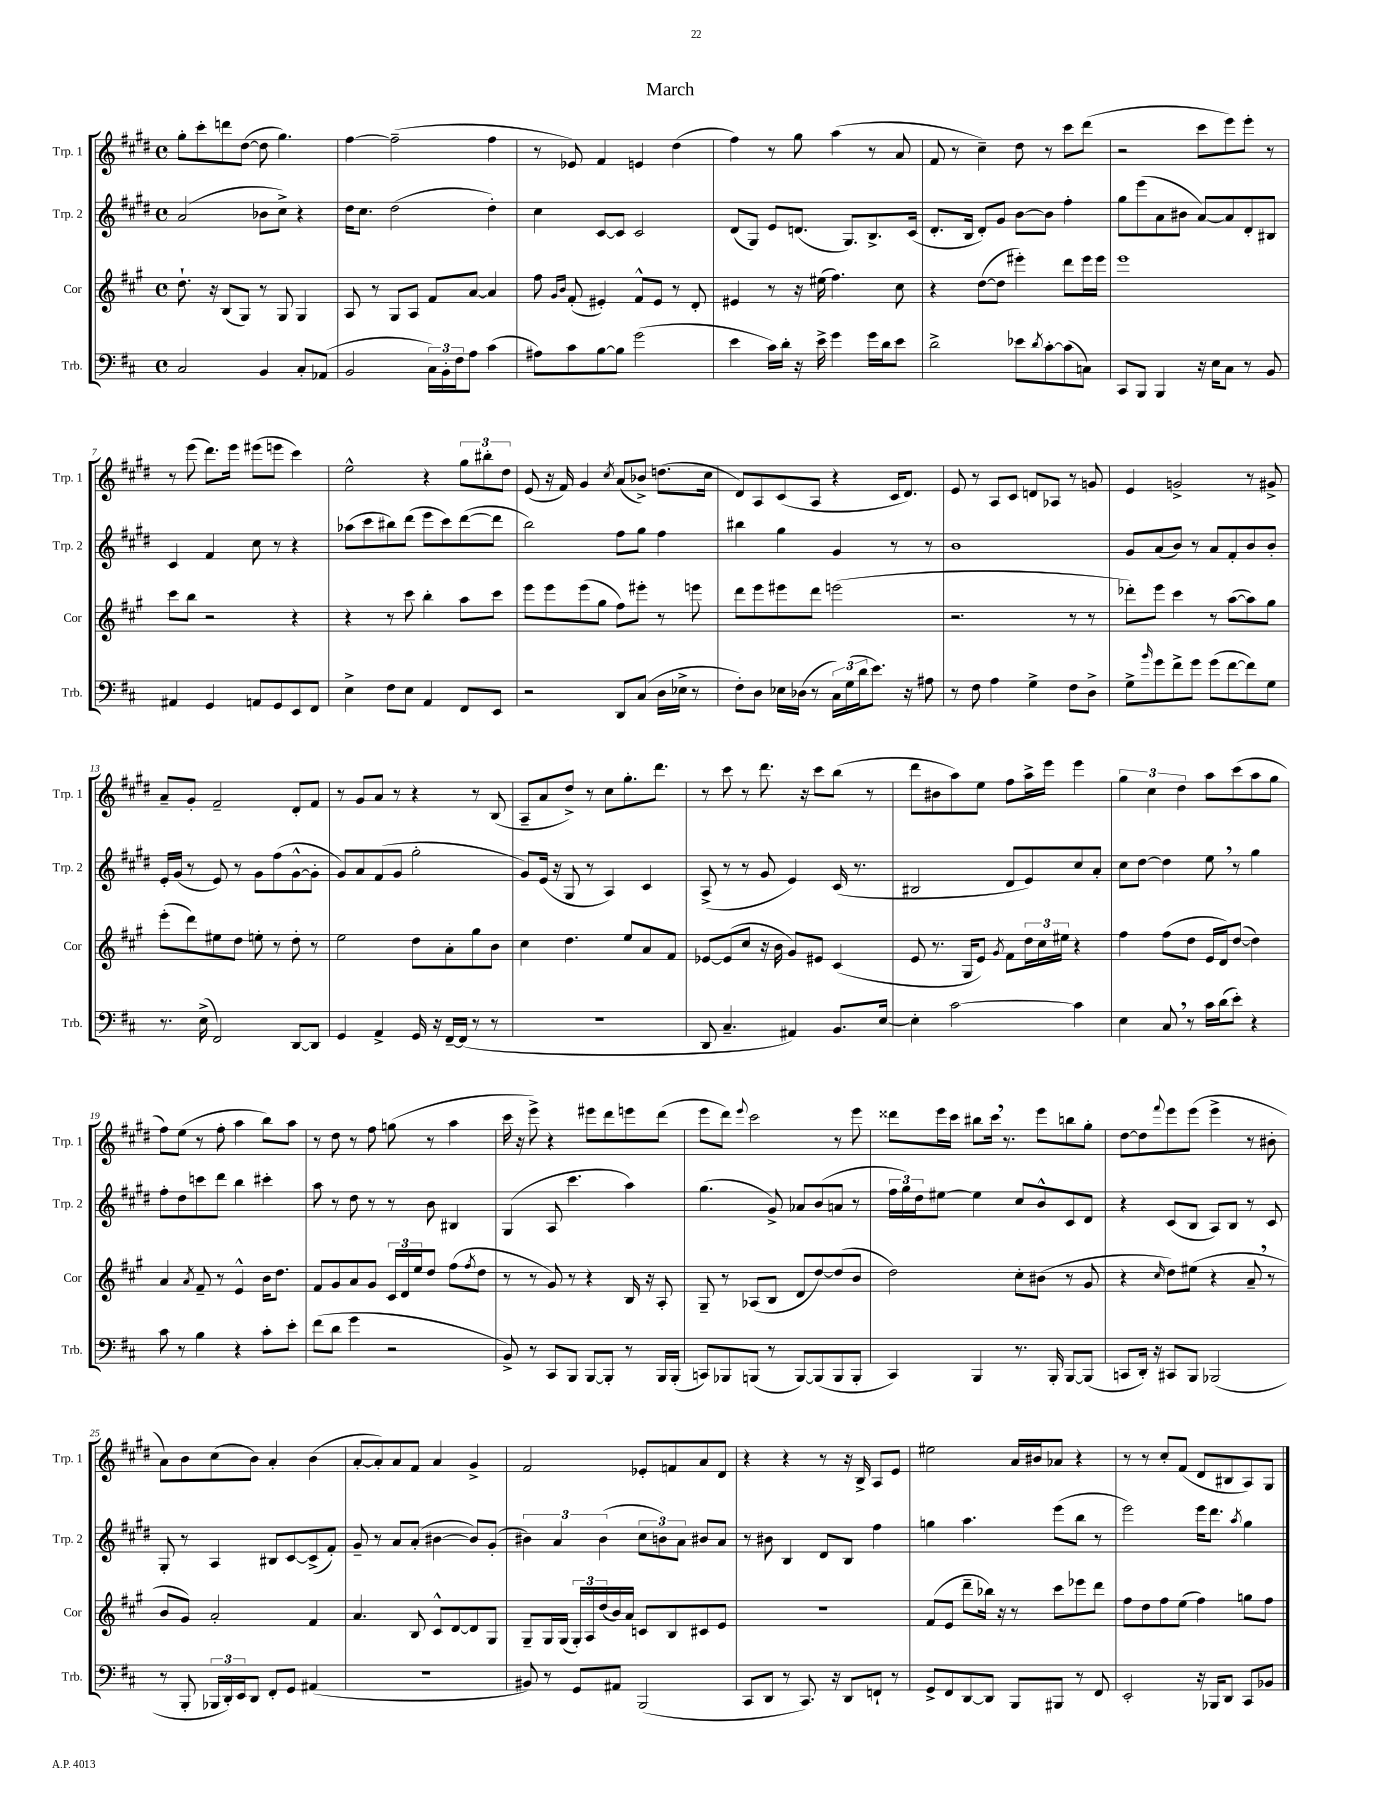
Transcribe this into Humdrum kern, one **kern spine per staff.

**kern	**kern	**kern	**kern
*part4	*part3	*part2	*part1
*staff4	*staff3	*staff2	*staff1
*I"Trb.	*I"Cor	*I"Trp. 2	*I"Trp. 1
*I'Trb.	*I'Cor	*I'Trp. 2	*I'Trp. 1
*clefF4	*clefG2	*clefG2	*clefG2
*k[f#c#]	*k[f#c#g#]	*k[f#c#g#d#]	*k[f#c#g#d#]
*M4/4	*M4/4	*M4/4	*M4/4
*met(c)	*met(c)	*met(c)	*met(c)
=1	=1	=1	=1
2C#/	8.dd`\	(2a/	8gg#'\L
.	.	.	8ccc#'\
.	16r	.	.
.	(8B/L	.	8dddn\
.	8G#/J)	.	([8dd#\J
4BB/	8r	8b-X\L	8dd#\]
.	8G#/	8cc#^\J)	4.gg#\)
8C#'/L	4G#/	4r	.
(8AA-X/J	.	.	.
=2	=2	=2	=2
2BB/	8A/	16dd#\KL	[4ff#\
.	.	8.cc#\J	.
.	8r	.	.
.	8G#/L	(2dd#\	(2ff#~\]
.	8A/J	.	.
24C#\LL)	8f#/L	.	.
24BB'\	.	.	.
24F#\J	.	.	.
8A\J	[8a/J	.	.
(4c#\	4a/]	4dd#'\)	4ff#\
=3	=3	=3	=3
8A#X\L)	8ff#\	4cc#\	8r
.	16qqg#/LL	.	.
.	16qqb/JJ	.	.
8c#\	(8f#'/	.	8e-X/)
[8B\	4e#X'/)	[8c#/L	4f#/
8B\J]	.	8c#/J]	.
(2g\	8f#^^/L	2c#/	4en/
.	8e#/J	.	.
.	8r	.	(4dd#\
.	8d'/	.	.
=4	=4	=4	=4
4e\	4e#X/	(8d#/L	4ff#\)
.	.	8G#/J)	.
16c#\LL)	8r	8e/L	8r
16d'\JJ	.	.	.
16r	16r	(8.dn/J	8gg#\
16e^\	(16ee#X\	.	.
4g\	4.ff#\)	.	(4aa\
.	.	8.G#/L)	.
16g\LL	.	8.B^/	8r
16d\J	.	.	.
8e\J	8cc#\	.	8a/
.	.	(16c#/Jk	.
=5	=5	=5	=5
2d^\	4r	8.d#'/L	8f#/
.	.	.	8r
.	.	16B/Jk	.
.	([8dd\L	8d#'/L)	4cc#~\)
.	8dd\J]	8g#/J	.
8e-X\L	4eee#X'\)	[8b\L	8dd#\
8qd/	.	.	.
[8c#'\	.	8b\J]	8r
(8c#\]	8ddd\L	4ff#'\	8ccc#\L
8Cn\J)	16eee#\L	.	(8ddd#\J
.	16eee#\JJ	.	.
=6	=6	=6	=6
8CC#/L	1eee	8gg#\L	2r
8BBB/J	.	(8eee\	.
4BBB/	.	8a\	.
.	.	8b#X\J	.
16r	.	[8a/L)	8ccc#\L
16E\KL	.	.	.
8C#\J	.	8a/]	8eee\)
8r	.	8d#'/	8eee'\J
8BB/	.	8B#X/J	8r
!!LO:LB:g=z
=7	=7	=7	=7
4AA#X/	8ccc#\L	4c#/	8r
.	8bb\J	.	(8eee\
4GG/	2r	4f#/	8.ddd#\L)
.	.	.	16eee\Jk
8AAn/L	.	8cc#\	(8eee#X\L
8GG/	.	8r	8eeen\J
8EE/	4r	4r	4ccc#\)
8FF#/J	.	.	.
=8	=8	=8	=8
4E^\	4r	(8aa-X\L	2ee^^\
.	.	8ccc#\	.
8F#\L	8r	8bb#X\)	.
8E\J	8ccc#\	(8ddd#\J	.
4AA/	4bb'\	8eee\L	4r
.	.	8ccc#\)	.
8FF#/L	8aa\L	([8ddd#\	12gg#\L
.	.	.	12bb#X'\
8EE/J	8ccc#\J	8ddd#\J]	.
.	.	.	12dd#\J
=9	=9	=9	=9
2r	8eee\L	2bb\)	(8e/
.	8eee\	.	16r
.	.	.	16f#/)
.	(8eee\	.	4g#/
.	8gg#\J	.	.
.	.	.	8qcc#/
8DD/L	8ff#\L)	8ff#\L	(8a/L
(8C#/J	8eee#X'\J	8gg#\J	8b-X^/J)
16D\LL	8r	4ff#\	(8.ddn\L
16E-X^\JJ	.	.	.
8r	8eeen\	.	.
.	.	.	16cc#\Jk
=10	=10	=10	=10
8F#'\L)	8ddd\L	4bb#X\	8d#/L)
8D\J	8eee\	.	8A/
16E-X\LL	8eee#X\	4gg#\	(8c#/
(16D-X\JJ	.	.	.
8r	8ddd\J	.	8A/J
24C#\LL)	(2eeen\	4g#/	4r
(24G\	.	.	.
24d\J	.	.	.
8.e\J)	.	.	.
.	.	8r	16c#/KL
16r	.	.	8.d#/J)
8A#X\	.	8r	.
=11	=11	=11	=11
8r	2.r	1b	8e/
8F#\	.	.	8r
4A\	.	.	8A/L
.	.	.	8c#/J
4G^\	.	.	8dn/L
.	.	.	8A-X/J
8F#\L	8r	.	8r
8D^\J	8r	.	8gn/
=12	=12	=12	=12
8G^\L	8ddd-X'\L)	8g#/L	4e/
16qqb/	.	.	.
8g\	8eee\J	(8a/	.
8f#^\	4ccc#\	8b/J)	2gn^/
8g\J	.	8r	.
(8g\L	8r	8a/L	.
[8f#\	([8aa\L	8f#'/	.
8f#\])	8aa\])	8b/	8r
8G\J	8gg#\J	8b'/J	8g#X^/
!!LO:LB:g=z
=13	=13	=13	=13
8.r	(8eee'\L	16e'/LL	8a~/L
.	.	(16g#/JJ	.
.	8ddd\)	8r	8g#'/J
(16E^\	.	.	.
2FF#/)	8ee#X\	8e/)	2f#~/
.	8dd\J	8r	.
.	8een'\	8g#\L	.
.	8r	(8ff#\	.
[8DD/L	8dd'\	[8g#^^\	8d#'/L
8DD/J]	8r	8g#'\J]	8f#/J
=14	=14	=14	=14
4GG/	2ee\	8g#/L)	8r
.	.	8a/	8g#/L
4AA^/	.	(8f#/	8a/J
.	.	8g#/J	8r
16GG/	8dd\L	2gg#'\	4r
16r	.	.	.
[16FF#~/LL	8a'\	.	.
(16FF#/JJ]	.	.	.
8r	8gg#\	.	8r
8r	8b\J	.	(8B/
=15	=15	=15	=15
1r	4cc#\	8g#/L)	8A~/L
.	.	(16e/Jk	8a/
.	.	16r	.
.	4.dd\	8G#/	8dd#^/J)
.	.	8r	8r
.	.	4A/)	8cc#\L
.	8ee/L	.	8.gg#'\
.	8a/	4c#/	.
.	.	.	8.ddd#\J
.	8f#/J	.	.
=16	=16	=16	=16
8DD/	[8e-X/L	(8A^/	8r
4.C#~/	(8e-/]	8r	8ccc#\
.	8cc#/J	8r	8r
.	16r	8g#/	8.ddd#\
.	16b\	.	.
4AA#X/)	8g#/L)	4e/)	.
.	.	.	16r
.	8e#X/J	.	8ccc#\L
8.BB/L	(4c#/	(16c#/	(8bb\J
.	.	8.r	.
.	.	.	8r
[16E/Jk	.	.	.
=17	=17	=17	=17
4E'\]	8e/	2B#X/	8ddd#\L
.	8.r	.	8b#X\
[2c#\	.	.	8aa\)
.	16G#/KL	.	.
.	8e/J)	.	8ee\J
.	8qg#/	.	.
.	8f#\L	8d#/L	8ff#\L
.	24dd\L	8e/)	16aa^\L
.	24cc#\	.	.
.	.	.	16eee\JJ
.	24ee#X\JJ	.	.
4c#\]	4r	8cc#/	4eee\
.	.	8a'/J	.
=18	=18	=18	=18
4E\	4ff#\	8cc#\L	6gg#\
.	.	[8dd#\J	.
.	.	.	6cc#\
8C#,/	(8ff#\L	4dd#\]	.
.	.	.	6dd#\
8r	8dd\J	.	.
16c#\LL	16e/LL	8ee,\	8aa\L
(16d\J	16d/J)	.	.
8e'\J)	([8dd/J	8r	(8ccc#\
4r	4dd\])	4gg#\	8aa\
.	.	.	8gg#\J
!!LO:LB:g=z
=19	=19	=19	=19
8c#\	4a/	8ff#'\L	8ff#\L)
8r	.	8dd#\	(8ee\J
.	8qa/	.	.
4B\	8f#~/	8cccn\	8r
.	8r	8ddd#\J	8ff#'\
4r	4e^^/	4bb\	4aa\
8c#'\L	16b\KL	4ccc#X'\	8bb\L)
.	8.dd\J	.	.
8e'\J	.	.	8aa\J
=20	=20	=20	=20
(8f#\L	8f#/L	8aa\	8r
8d\J	8g#/	8r	8dd#\
4g\	8a/	8dd#\	8r
.	8g#/J	8r	8ff#\
2r	24c#/LL	8r	(8ggn\
.	24d/	.	.
.	24ee/J	.	.
.	8dd/J	8b\	8r
.	(8ff#\L	4B#X/	4aa\
.	8qff#/	.	.
.	8dd\J	.	.
=21	=21	=21	=21
8BB^/)	8r	(4G#/	16ccc#\
.	.	.	16r
8r	8r	.	8eee^\)
8CC#/L	8g#/)	8A/	4r
8BBB/J	8r	4.ccc#\	.
[8BBB/L	4r	.	8eee#X\L
8BBB'/J]	.	.	8ddd#\
8r	16B/	4aa\)	8eeen\
.	16r	.	.
16BBB/LL	8A'/	.	(8ddd#\J
(16BBB'/JJ	.	.	.
=22	=22	=22	=22
8CCn/L)	8G#~/	(4.gg#\	8eee\L
8BBB-X/	8r	.	8ddd#\J)
.	.	.	8qqeee/
(8BBBn/J	(8A-X/L	.	2ccc#\
8r	8B/J	8g#^/)	.
[8BBB/L)	8d/L	8a-X/L	.
(8BBB/]	[8dd/)	(8b/	.
8BBB/	(8dd/]	8an/J	8r
8BBB'/J	8b/J	8r	8eee\
=23	=23	=23	=23
4CC#/)	2dd\)	24ff#\LL	8ddd##X\L
.	.	24gg#\)	.
.	.	24dd#\J	.
.	.	[8ee#X\J	16eee\L
.	.	.	16ccc#\JJ
4BBB/	.	4ee#\]	8bb#X\L
.	.	.	16ccc#,\Jk
.	.	.	8.r
8.r	8cc#'\L	8cc#/L	.
.	(8b#X\J	8b^^/	8eee\L
16BBB'/	.	.	.
[8BBB/L	8r	8c#/	8bbn\
(8BBB/J]	8g#/	8d#/J	8gg#'\J
=24	=24	=24	=24
8CCn/L	4r	4r	[8dd#\L
16DD'/Jk)	.	.	8dd#\]
16r	.	.	.
.	16qqcc#/	.	8qqfff#/
8CC#X/L	8dd\L)	(8c#/L	8eee\
8BBB/J	(8ee#X\J	8B/J	(8eee\J
(2BBB-X/	4r	8A/L)	4eee^\
.	.	8B/J	.
.	8a~,/	8r	8r
.	8r	8c#/	8b#X'\
!!LO:LB:g=z
=25	=25	=25	=25
8r	8b/L	8G#'/	8a\L)
8BBB'/	8g#/J)	8r	8b\
24BBB-X/LL	2a'/	4A/	(8cc#\
24DD'/)	.	.	.
24EE/J	.	.	.
8DD/J	.	.	8b\J)
8FF#'/L	.	8B#X/L	4a'/
8GG/J	.	[8c#/	.
(4AA#X/	4f#/	(8c#^/]	(4b\
.	.	8f#'/J)	.
=26	=26	=26	=26
1r	4.a/	8g#~/	[8a'/L
.	.	8r	8a'/])
.	.	8a/L	8a/
.	8B/	(8a'/J	8f#/J
.	8c#^^/L	[4b#X\	4a/
.	[8d/	.	.
.	8d/]	8b#/L])	4g#^/
.	8G#/J	(8g#'/J	.
=27	=27	=27	=27
8BB#X/)	8G#~/L	6b#X\)	2f#/
8r	16G#/L	.	.
.	.	6a/	.
.	(16G#/JJ	.	.
8GG/L	24G#'/LL)	.	.
.	24A/	.	.
.	(24dd/	(6b#\	.
8AA#X/J	16b/)	.	.
.	16a/JJ	.	.
(2BBB/	8cn/L	12cc#\L	8e-X'/L
.	.	12bn\)	.
.	8B/	.	8fn/
.	.	12a\J	.
.	8c#X/	8b#X/L	8a/
.	8e/J	8a/J	8d#/J
=28	=28	=28	=28
8CC#/L	1r	8r	4r
8DD/J	.	8b#X\	.
8r	.	4B/	4r
8.CC#/)	.	.	.
.	.	8d#/L	8r
16r	.	.	.
8DD/L	.	8B/J	16r
.	.	.	16B^/
8FFn`/J	.	4ff#\	8A/L
8r	.	.	8e/J
=29	=29	=29	=29
8GG^/L	(8f#/L	4ggn\	2ee#X\
8FF#/	8e/J	.	.
[8DD/	8ddd~\L	4.aa\	.
8DD/J]	16bb-X\Jk)	.	.
.	16r	.	.
8BBB/L	8r	.	16a/LL
.	.	.	16b#X/J
8BBB#X/J	8ccc#\L	(8eee\L	8a-X/J
8r	8eee-X\	8bb\J	4r
8FF#/	8ddd\J	8r	.
=30	=30	=30	=30
2EE'/	8ff#\L	2eee\)	8r
.	8dd\	.	8r
.	8ff#\	.	8cc#'/L
.	(8ee\J	.	(8f#/J
16r	4ff#\)	16eee\KL	8d#/L
16BBB-X/KL	.	8.ddd#\J	.
8DD/J	.	.	8B#X/
.	.	8qaa/	.
8CC#/L	8ggn\L	4gg#\	8A/)
8BB-X/J	8ff#\J	.	8G#/J
==	==	==	==
*-	*-	*-	*-
